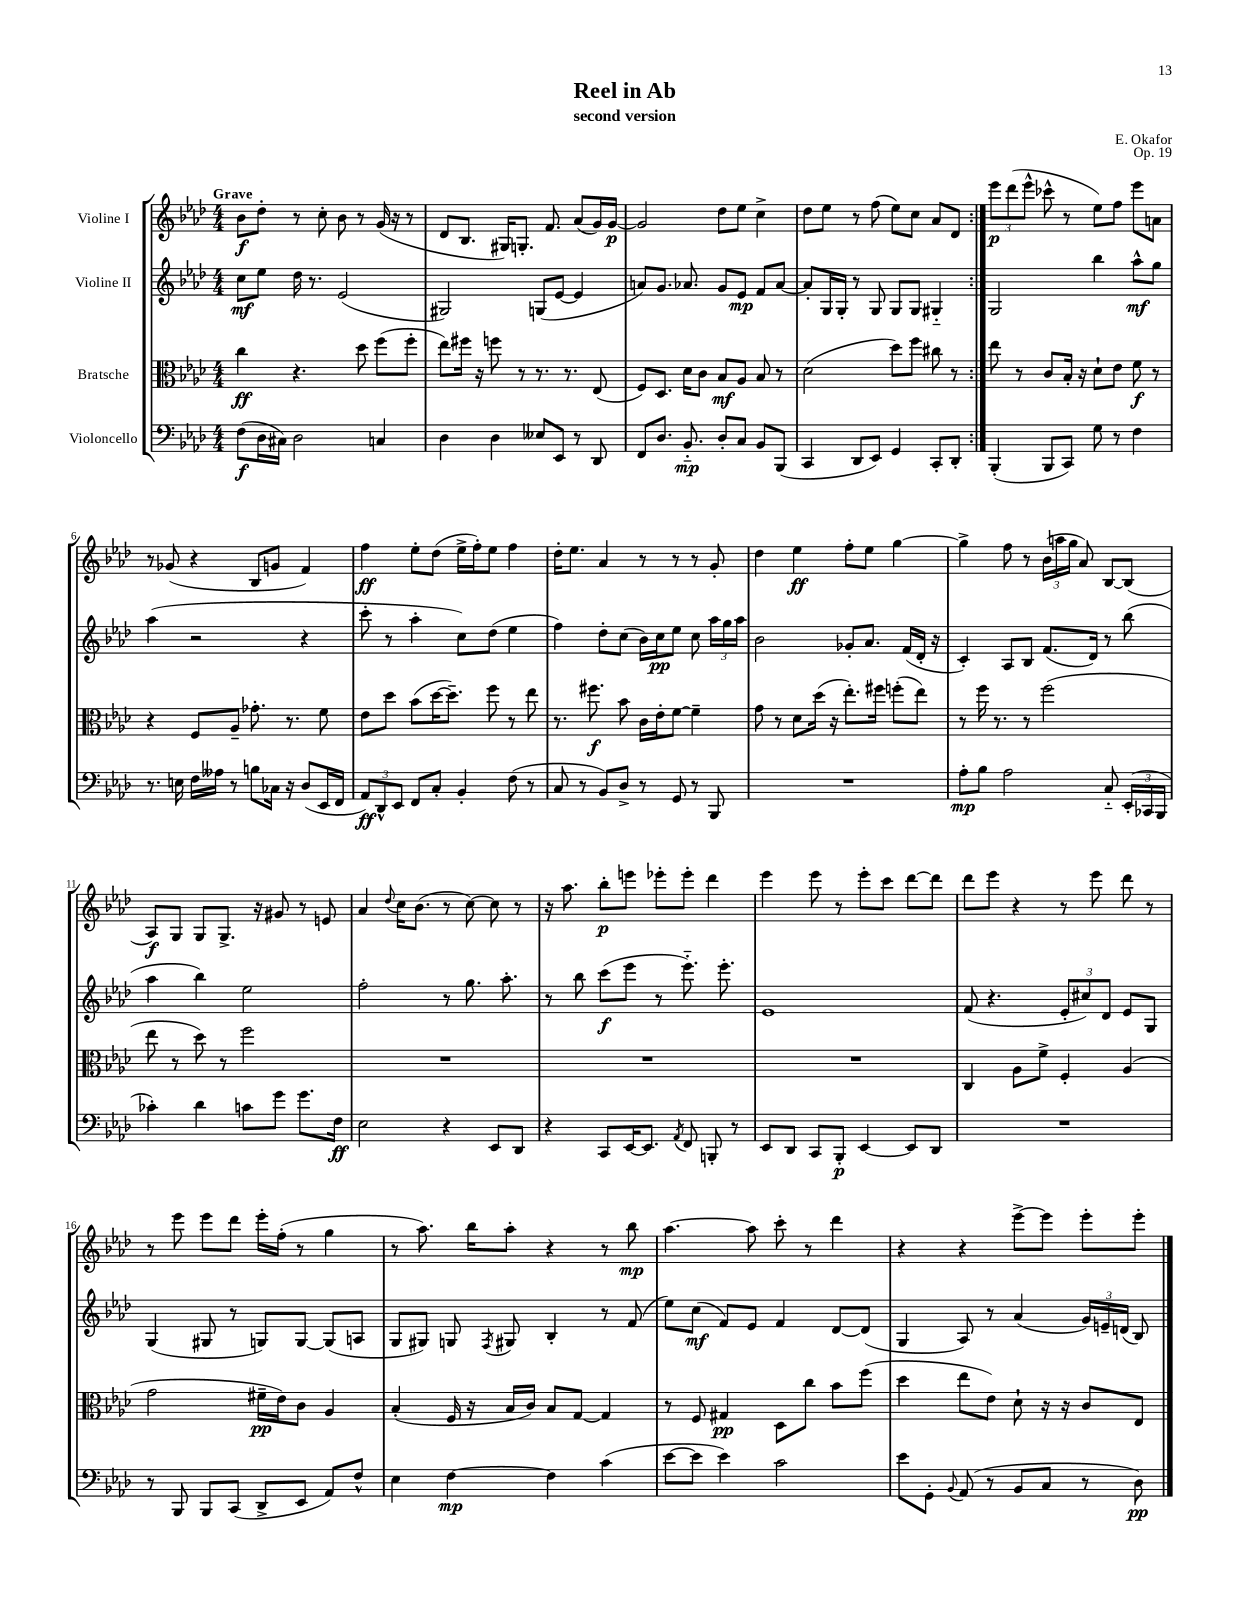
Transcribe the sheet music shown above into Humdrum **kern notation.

**kern	**dynam	**kern	**dynam	**kern	**dynam	**kern	**dynam
*part4	*part4	*part3	*part3	*part2	*part2	*part1	*part1
*staff4	*staff4	*staff3	*staff3	*staff2	*staff2	*staff1	*staff1
*I"Violoncello	*	*I"Bratsche	*	*I"Violine II	*	*I"Violine I	*
*clefF4	*	*clefC3	*	*clefG2	*	*clefG2	*
*k[b-e-a-d-]	*	*k[b-e-a-d-]	*	*k[b-e-a-d-]	*	*k[b-e-a-d-]	*
*M4/4	*	*M4/4	*	*M4/4	*	*M4/4	*
=1	=1	=1	=1	=1	=1	=1	=1
!	!	!	!	!	!	!LO:TX:a:B:t=Grave	!
(8F\L	f	4cc\	ff	8cc\L	mf	8b-\L	f
16D-\L	.	.	.	8ee-\J	.	8dd-'\J	.
16C#X\JJ)	.	.	.	.	.	.	.
2D-\	.	4.r	.	16dd-\	.	8r	.
.	.	.	.	8.r	.	.	.
.	.	.	.	.	.	8cc'\	.
.	.	.	.	(2e-/	.	8b-\	.
.	.	8dd-\	.	.	.	8r	.
4Cn/	.	(8ff\L	.	.	.	(16g/	.
.	.	.	.	.	.	16r	.
.	.	8ff'\J	.	.	.	8r	.
=2	=2	=2	=2	=2	=2	=2	=2
4D-\	.	8ee-\L)	.	2G#X/)	.	8d-/L	.
.	.	16ff#X\Jk	.	.	.	8.B-/J	.
.	.	16r	.	.	.	.	.
4D-\	.	8ffn\	.	.	.	.	.
.	.	.	.	.	.	16G#X/KL)	.
.	.	8r	.	.	.	8.Gn'/J	.
8E--X/L	.	8.r	.	(8Gn/L	.	.	.
.	.	.	.	.	.	8.f/	.
8EE-/J	.	.	.	[8e-/J	.	.	.
.	.	8.r	.	.	.	.	.
8r	.	.	.	4e-/]	.	(8a-/L	.
8DD-/	.	(8E-/	.	.	.	16g/L)	.
.	.	.	.	.	.	[16g/JJ	p
=3	=3	=3	=3	=3	=3	=3	=3
8FF/L	.	8F/L)	.	8an/L)	.	2g/]	.
8.D-/J	.	8.D-/J	.	8.g/J	.	.	.
8.BB-/	mp	16d-\KL	.	8.a-X/	.	.	.
.	.	8c\J	.	.	.	.	.
8D-'/L	.	8B-/L	mf	8g/L	.	8dd-\L	.
8C/J	.	8A-/J	.	8e-/J	mp	8ee-\J	.
8BB-/L	.	8B-/	.	8f/L	.	4cc^\	.
(8BBB-/J	.	8r	.	[8a-/J	.	.	.
=4	=4	=4	=4	=4	=4	=4	=4
4CC/	.	(2d-\	.	8a-'/L]	.	8dd-\L	.
.	.	.	.	16G/L	.	8ee-\J	.
.	.	.	.	16G'/JJ	.	.	.
8DD-/L	.	.	.	8r	.	8r	.
8EE-/J)	.	.	.	8G/	.	(8ff\	.
4GG/	.	8dd-\L)	.	8G/L	.	8ee-\L)	.
.	.	8ff\J	.	8G/J	.	8cc\J	.
8CC'/L	.	8cc#X\	.	4G#X/	.	8a-/L	.
8DD-'/J	.	8r	.	.	.	8d-/J	.
=5:|!	=5:|!	=5:|!	=5:|!	=5:|!	=5:|!	=5:|!	=5:|!
(4BBB-'/	.	8ee-\	.	2G/	.	12eee-\L	p
.	.	.	.	.	.	(12ddd-\	.
.	.	8r	.	.	.	.	.
.	.	.	.	.	.	12eee-^^\J	.
8BBB-/L	.	8c/L	.	.	.	8ccc-X^^\	.
8CC/J)	.	16B-'/Jk	.	.	.	8r	.
.	.	16r	.	.	.	.	.
8G\	.	8d-`\L	.	4bb-\	.	8ee-\L)	.
8r	.	8e-\J	.	.	.	8ff\J	.
4F\	.	8f\	f	8aa-^^\L	mf	8eee-\L	.
.	.	8r	.	8gg\J	.	8an\J	.
!!LO:LB:g=z
=6	=6	=6	=6	=6	=6	=6	=6
8.r	.	4r	.	(4aa-\	.	8r	.
.	.	.	.	.	.	(8g-X/	.
16En\	.	.	.	.	.	.	.
16F\LL	.	8F/L	.	2r	.	4r	.
16A--X\JJ	.	.	.	.	.	.	.
8r	.	8A-~/J	.	.	.	.	.
8Bn\L	.	8.g-X'\	.	.	.	8B-/L	.
16C-X\Jk	.	.	.	.	.	8gn/J	.
16r	.	8.r	.	.	.	.	.
(8D-/L	.	.	.	4r	.	4f/)	.
16EE-/L	.	8f\	.	.	.	.	.
16FF/JJ	.	.	.	.	.	.	.
=7	=7	=7	=7	=7	=7	=7	=7
12AA-/L)	ff	8e-\L	.	8ccc'\	.	4ff\	ff
12DD-^^/	.	.	.	.	.	.	.
.	.	8dd-\J	.	8r	.	.	.
12EE-/J	.	.	.	.	.	.	.
8FF/L	.	(8b-\L	.	4aa-'\	.	8ee-'\L	.
8C'/J	.	[16dd-\K	.	.	.	(8dd-\J	.
.	.	8.dd-~\J])	.	.	.	.	.
4BB-'/	.	.	.	8cc\L)	.	16ee-^\LL	.
.	.	.	.	.	.	16ff'\J)	.
.	.	8ff\	.	(8dd-\J	.	8ee-\J	.
(8F\	.	8r	.	4ee-\	.	4ff\	.
8r	.	8ee-\	.	.	.	.	.
=8	=8	=8	=8	=8	=8	=8	=8
8C/	.	8.r	.	4ff\)	.	16dd-'\KL	.
.	.	.	.	.	.	8.ee-\J	.
8r	.	.	.	.	.	.	.
.	.	8.ff#X\	f	.	.	.	.
8BB-/L)	.	.	.	8dd-'\L	.	4a-/	.
8D-^/J	.	8b-\	.	(8cc\J	.	.	.
8r	.	16c\LL	.	16b-\LL)	.	8r	.
.	.	16e-'\J	.	16cc\J	pp	.	.
8GG/	.	[8f\J	.	8ee-\J	.	8r	.
8r	.	4f~\]	.	8cc\	.	8r	.
8BBB-/	.	.	.	24aa-\LL	.	8g'/	.
.	.	.	.	24gg\	.	.	.
.	.	.	.	24aa-\JJ	.	.	.
=9	=9	=9	=9	=9	=9	=9	=9
1r	.	8g\	.	2b-\	.	4dd-\	.
.	.	8r	.	.	.	.	.
.	.	8d-\L	.	.	.	4ee-\	ff
.	.	(16dd-\Jk	.	.	.	.	.
.	.	16r	.	.	.	.	.
.	.	8.ee-'\L)	.	8g-X'/L	.	8ff'\L	.
.	.	.	.	8.a-/J	.	8ee-\J	.
.	.	16ff#X\Jk	.	.	.	.	.
.	.	(8ffn'\L	.	.	.	[4gg\	.
.	.	.	.	(16f/LL	.	.	.
.	.	8ee-\J)	.	16d-'/JJ	.	.	.
.	.	.	.	16r	.	.	.
=10	=10	=10	=10	=10	=10	=10	=10
8A-'\L	mp	8r	.	4c'/)	.	4gg^\]	.
8B-\J	.	16ff\	.	.	.	.	.
.	.	8.r	.	.	.	.	.
2A-\	.	.	.	8A-/L	.	8ff\	.
.	.	8r	.	8B-/J	.	8r	.
.	.	(2ff\	.	(8.f/L	.	(24b-\LL	.
.	.	.	.	.	.	24aan\	.
.	.	.	.	.	.	24gg\JJ	.
.	.	.	.	.	.	8a-/)	.
.	.	.	.	16d-/Jk)	.	.	.
8C/	.	.	.	8r	.	[8B-/L	.
(24EE-'/LL	.	.	.	(8bb-\	.	(8B-/J]	.
24CC-X/	.	.	.	.	.	.	.
24BBB-/JJ	.	.	.	.	.	.	.
!!LO:LB:g=z
=11	=11	=11	=11	=11	=11	=11	=11
4c-X'\)	.	8ee-\	.	4aa-\	.	8A-/L)	f
.	.	8r	.	.	.	8G/J	.
4d-\	.	8dd-\)	.	4bb-\)	.	8G/L	.
.	.	8r	.	.	.	8.G^/J	.
8cn\L	.	2ff\	.	2ee-\	.	.	.
.	.	.	.	.	.	16r	.
8g\J	.	.	.	.	.	8g#X/	.
8.g\L	.	.	.	.	.	8r	.
.	.	.	.	.	.	8en/	.
16F\Jk	ff	.	.	.	.	.	.
=12	=12	=12	=12	=12	=12	=12	=12
2E-\	.	1r	.	2ff'\	.	4a-/	.
.	.	.	.	.	.	8qqdd-/	.
.	.	.	.	.	.	16cc\KL	.
.	.	.	.	.	.	(8.b-\J	.
4r	.	.	.	8r	.	8r	.
.	.	.	.	8.gg\	.	[8cc\)	.
8EE-/L	.	.	.	.	.	8cc\]	.
.	.	.	.	8.aa-'\	.	.	.
8DD-/J	.	.	.	.	.	8r	.
=13	=13	=13	=13	=13	=13	=13	=13
4r	.	1r	.	8r	.	16r	.
.	.	.	.	.	.	8.aa-\	.
.	.	.	.	8bb-\	.	.	.
8CC/L	.	.	.	(8ccc\L	f	8bb-'\L	p
[16EE-/K	.	.	.	8eee-\J	.	8eeen\J	.
8.EE-/J]	.	.	.	.	.	.	.
.	.	.	.	8r	.	8eee-X'\L	.
8qAA-/	.	.	.	.	.	.	.
8FF/	.	.	.	8.eee-\)	.	8eee-'\J	.
8BBBn'/	.	.	.	.	.	4ddd-\	.
.	.	.	.	8.eee-'\	.	.	.
8r	.	.	.	.	.	.	.
=14	=14	=14	=14	=14	=14	=14	=14
8EE-/L	.	1r	.	1e-	.	4eee-\	.
8DD-/J	.	.	.	.	.	.	.
8CC/L	.	.	.	.	.	8eee-\	.
8BBB-'/J	p	.	.	.	.	8r	.
[4EE-/	.	.	.	.	.	8eee-'\L	.
.	.	.	.	.	.	8ccc\J	.
8EE-/L]	.	.	.	.	.	[8ddd-\L	.
8DD-/J	.	.	.	.	.	8ddd-\J]	.
=15	=15	=15	=15	=15	=15	=15	=15
1r	.	4C/	.	(8f/	.	8ddd-\L	.
.	.	.	.	4.r	.	8eee-\J	.
.	.	8A-\L	.	.	.	4r	.
.	.	8f^\J	.	.	.	.	.
.	.	4F'/	.	12e-'/L	.	8r	.
.	.	.	.	12cc#X/)	.	.	.
.	.	.	.	.	.	8eee-\	.
.	.	.	.	12d-/J	.	.	.
.	.	(4A-/	.	8e-/L	.	8ddd-\	.
.	.	.	.	8G/J	.	8r	.
!!LO:LB:g=z
=16	=16	=16	=16	=16	=16	=16	=16
8r	.	2g\	.	(4G/	.	8r	.
8BBB-/	.	.	.	.	.	8eee-\	.
8BBB-/L	.	.	.	8G#X/	.	8eee-\L	.
(8CC/J	.	.	.	8r	.	8ddd-\J	.
8DD-^/L	.	16f#X~\LL	pp	8Gn/L)	.	16eee-'\LL	.
.	.	16e-\J)	.	.	.	(16ff'\JJ	.
8EE-/J	.	8c\J	.	[8G/J	.	8r	.
8AA-/L)	.	4A-/	.	(8G/L]	.	4gg\	.
8F^^/J	.	.	.	8An/J	.	.	.
=17	=17	=17	=17	=17	=17	=17	=17
4E-\	.	(4B-'/	.	8G/L	.	8r	.
.	.	.	.	8G#X/J)	.	8.aa-\)	.
[4F\	mp	16F/	.	8Gn/	.	.	.
.	.	16r	.	.	.	16bb-\KL	.
.	.	.	.	8qF/	.	.	.
.	.	16B-/LL	.	8G#X/	.	8aa-'\J	.
.	.	16c/JJ)	.	.	.	.	.
4F\]	.	8B-/L	.	4B-'/	.	4r	.
.	.	[8G/J	.	.	.	.	.
(4c\	.	4G/]	.	8r	.	8r	.
.	.	.	.	(8f/	.	8bb-\	mp
=18	=18	=18	=18	=18	=18	=18	=18
[8e-\L	.	8r	.	8ee-\L)	.	[4.aa-\	.
8e-\J]	.	8F/	.	(8cc\J	mf	.	.
4e-\)	.	4G#X/	pp	8f/L)	.	.	.
.	.	.	.	8e-/J	.	8aa-\]	.
2c\	.	8D-\L	.	4f/	.	8ccc'\	.
.	.	8cc\J	.	.	.	8r	.
.	.	8b-\L	.	[8d-/L	.	4ddd-\	.
.	.	(8ff\J	.	(8d-/J]	.	.	.
=19	=19	=19	=19	=19	=19	=19	=19
8e-\L	.	4dd-\	.	4G/	.	4r	.
8GG'\J	.	.	.	.	.	.	.
8qqBB-/	.	.	.	.	.	.	.
(8AA-/	.	8ee-\L	.	8A-/)	.	4r	.
8r	.	8e-\J)	.	8r	.	.	.
8BB-/L	.	8d-`\	.	(4a-/	.	[8eee-^\L	.
8C/J	.	16r	.	.	.	8eee-\J]	.
.	.	16r	.	.	.	.	.
8r	.	8c/L	.	24g/LL)	.	8eee-'\L	.
.	.	.	.	24en~/	.	.	.
.	.	.	.	(24dn/JJ	.	.	.
8D-\)	pp	8E-/J	.	8B-/)	.	8eee-'\J	.
==	==	==	==	==	==	==	==
*-	*-	*-	*-	*-	*-	*-	*-
